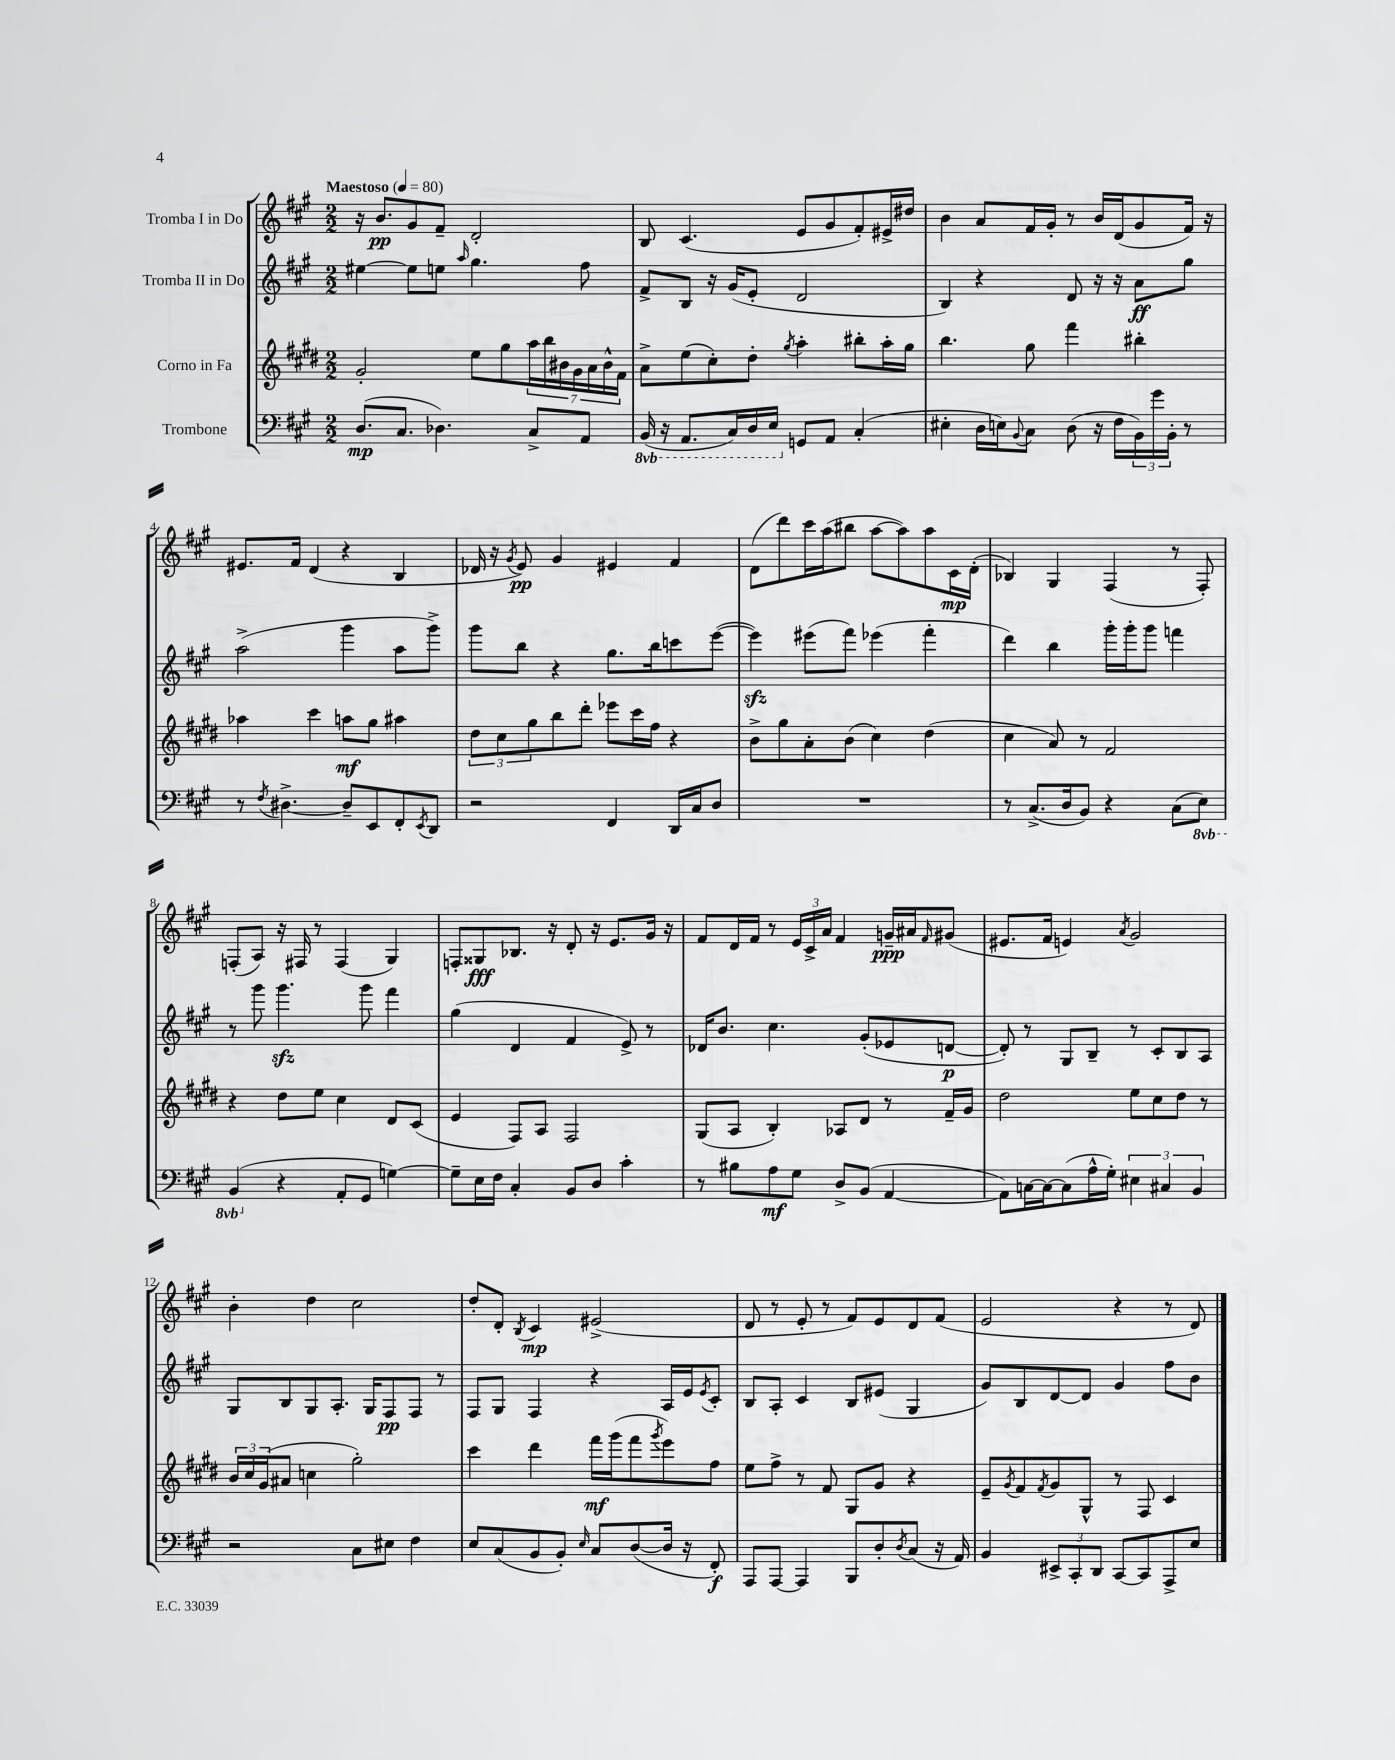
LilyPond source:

<<
\new StaffGroup <<
\new Staff = "s0" \with { instrumentName = "Tromba I in Do" } {
    \clef treble \key a \major \numericTimeSignature \time 2/2 \tempo "Maestoso" 4 = 80
    r16 b'8.\pp gis'8 fis'8-- d'2-. |
    b8 cis'4.( e'8 gis'8 fis'8-.) eis'16-> dis''16 |
    b'4 a'8 fis'16 gis'16-. r8 b'16 d'16( gis'8 fis'16) r16 |
    eis'8. fis'16 d'4( r4 b4 |
    des'16 r16 \acciaccatura { gis'8 } e'8\pp) gis'4 eis'4 fis'4 |
    d'8( d'''8) cis'''16 a''16( bis''8 a''8~ a''8) a''8 cis'16\mp d'16-.( |
    bes4) gis4 fis4( r8 fis8-.) |
    f8-.( a8) r16 fis16 r8 fis4( gis4) |
    f8-. gisis8\fff bes8. r16 d'8-. r16 e'8. gis'16 r16 |
    fis'8 d'16 fis'16 r8 \tuplet 3/2 { e'16 cis'16-> a'16 } fis'4 g'16--\ppp ais'16 \grace { fis'16 } gis'8( |
    eis'8. fis'16 e'4) \acciaccatura { a'8 } gis'2 |
    b'4-. d''4 cis''2 |
    d''8-. d'8-. \acciaccatura { b8 } cis'4\mp eis'2->( |
    d'8 r8 e'8-. r8 fis'8) e'8 d'8 fis'8( |
    e'2 r4 r8 d'8) \bar "|." |
}
\new Staff = "s1" \with { instrumentName = "Tromba II in Do" } {
    \clef treble \key a \major \numericTimeSignature \time 2/2
    eis''4~ eis''8 e''8 \grace { a''16 } gis''4. fis''8 |
    fis'8-> b8 r16 gis'16( e'8-. d'2 |
    b4) r4 d'8 r16 r16 a'8\ff gis''8 |
    a''2->( gis'''4 a''8 gis'''8->) |
    gis'''8 b''8 r4 gis''8. b''16 c'''8 e'''8~( |
    e'''4\sfz) eis'''8( fis'''8) ees'''4( fis'''4-. |
    d'''4) b''4 gis'''16-. gis'''16-. gis'''8 f'''4 |
    r8 gis'''8 gis'''4.\sfz gis'''8 fis'''4 |
    gis''4( d'4 fis'4 e'8->) r8 |
    des'16 b'8. cis''4. gis'8-.( ees'8 d'8~\p |
    d'8-.) r8 gis8 b8-- r8 cis'8-. b8 a8 |
    gis8 b8 gis8 a8.-. gis16 fis8\pp fis8 r8 |
    fis8 gis8 fis4 r4 a16 e'16 \acciaccatura { e'8 } cis'8-. |
    b8 a8-. cis'4 b8 eis'8( gis4 |
    gis'8) b8 d'8~ d'8 gis'4 fis''8 b'8 \bar "|." |
}
\new Staff = "s2" \with { instrumentName = "Corno in Fa" } {
    \clef treble \key e \major \numericTimeSignature \time 2/2
    gis'2-. e''8 gis''8 \tuplet 7/4 { a''16 b''16 bis'16 gis'16 a'16 bis'16-^ fis'16 } |
    a'8-> e''8( cis''8-.) dis''8-. \acciaccatura { gis''8 } a''4-. bis''8-. a''16-. gis''16 |
    b''4. gis''8 fis'''4 bis''4-. |
    aes''4 cis'''4 a''8\mf gis''8 ais''4 |
    \tuplet 3/2 { dis''8 cis''8 gis''8 } b''8 dis'''8-. ees'''8 cis'''16 fis''16 r4 |
    b'8-> gis''8 a'8-. b'8( cis''4) dis''4( |
    cis''4 a'8) r8 fis'2 |
    r4 dis''8 e''8 cis''4 dis'8 cis'8( |
    e'4 fis8) a8 fis2 |
    gis8( a8 b4-.) aes8 dis'8 r8 fis'16-- gis'16 |
    dis''2 e''8 cis''8 dis''8 r8 |
    \tuplet 3/2 { b'16 cis''16 gis'16( } ais'8 c''4 gis''2-.) |
    cis'''4 dis'''4 fis'''16\mf gis'''16( fis'''8 \acciaccatura { gis'''8 } e'''8) fis''8 |
    e''8 fis''8-> r8 fis'8 gis8 gis'8 r4 |
    e'8-- \acciaccatura { gis'8 } fis'8 \acciaccatura { fis'8 } gis'8 gis8-^ r8 fis8 cis'4 \bar "|." |
}
\new Staff = "s3" \with { instrumentName = "Trombone" } {
    \clef bass \key a \major \numericTimeSignature \time 2/2 \set Staff.ottavationMarkups = #ottavation-simple-ordinals
    d8.\mp( cis8. des4.) cis8-> a,8 |
    \ottava #-1 b,,16( r16 a,,8. cis,16) d,16 e,16 \ottava #0 g,8 a,8 cis4-.( |
    eis4-. d16 e16) \appoggiatura { b,8 } cis8 d8( r16 fis16 \tuplet 3/2 { b,16) gis'16 b,16-. } r8 |
    r8 \acciaccatura { fis8 } dis4.~-> dis8-- e,8 fis,8-. \acciaccatura { e,8 } d,8 |
    r2 fis,4 d,16 cis16 d8 |
    R1 |
    r8 cis8.->( d16 b,8) r4 cis8( \ottava #-1 e,8) |
    b,,4( \ottava #0 r4 a,8-. gis,8 g4~) |
    g8-- e16 fis16 cis4-. b,8 d8 cis'4-. |
    r8 bis8 a8\mf gis8 d8-> b,8( a,4~ |
    a,8) c16~ c16~ c8( a16-^ gis16-.) \tuplet 3/2 { eis4 cis4 b,4 } |
    r2 cis8 eis8 fis4 |
    e8 cis8( b,8 b,8-.) \grace { e16 } cis8 d8~( d16 r16 fis,8-.\f) |
    a,,8 a,,8~ a,,4 b,,8 d8-. \acciaccatura { d8 } cis8( r16 a,16) |
    b,4 \tuplet 3/2 { eis,8-> cis,8-. d,8 } cis,8~ cis,8 a,,8-> e8 \bar "|." |
}
>>
>>
